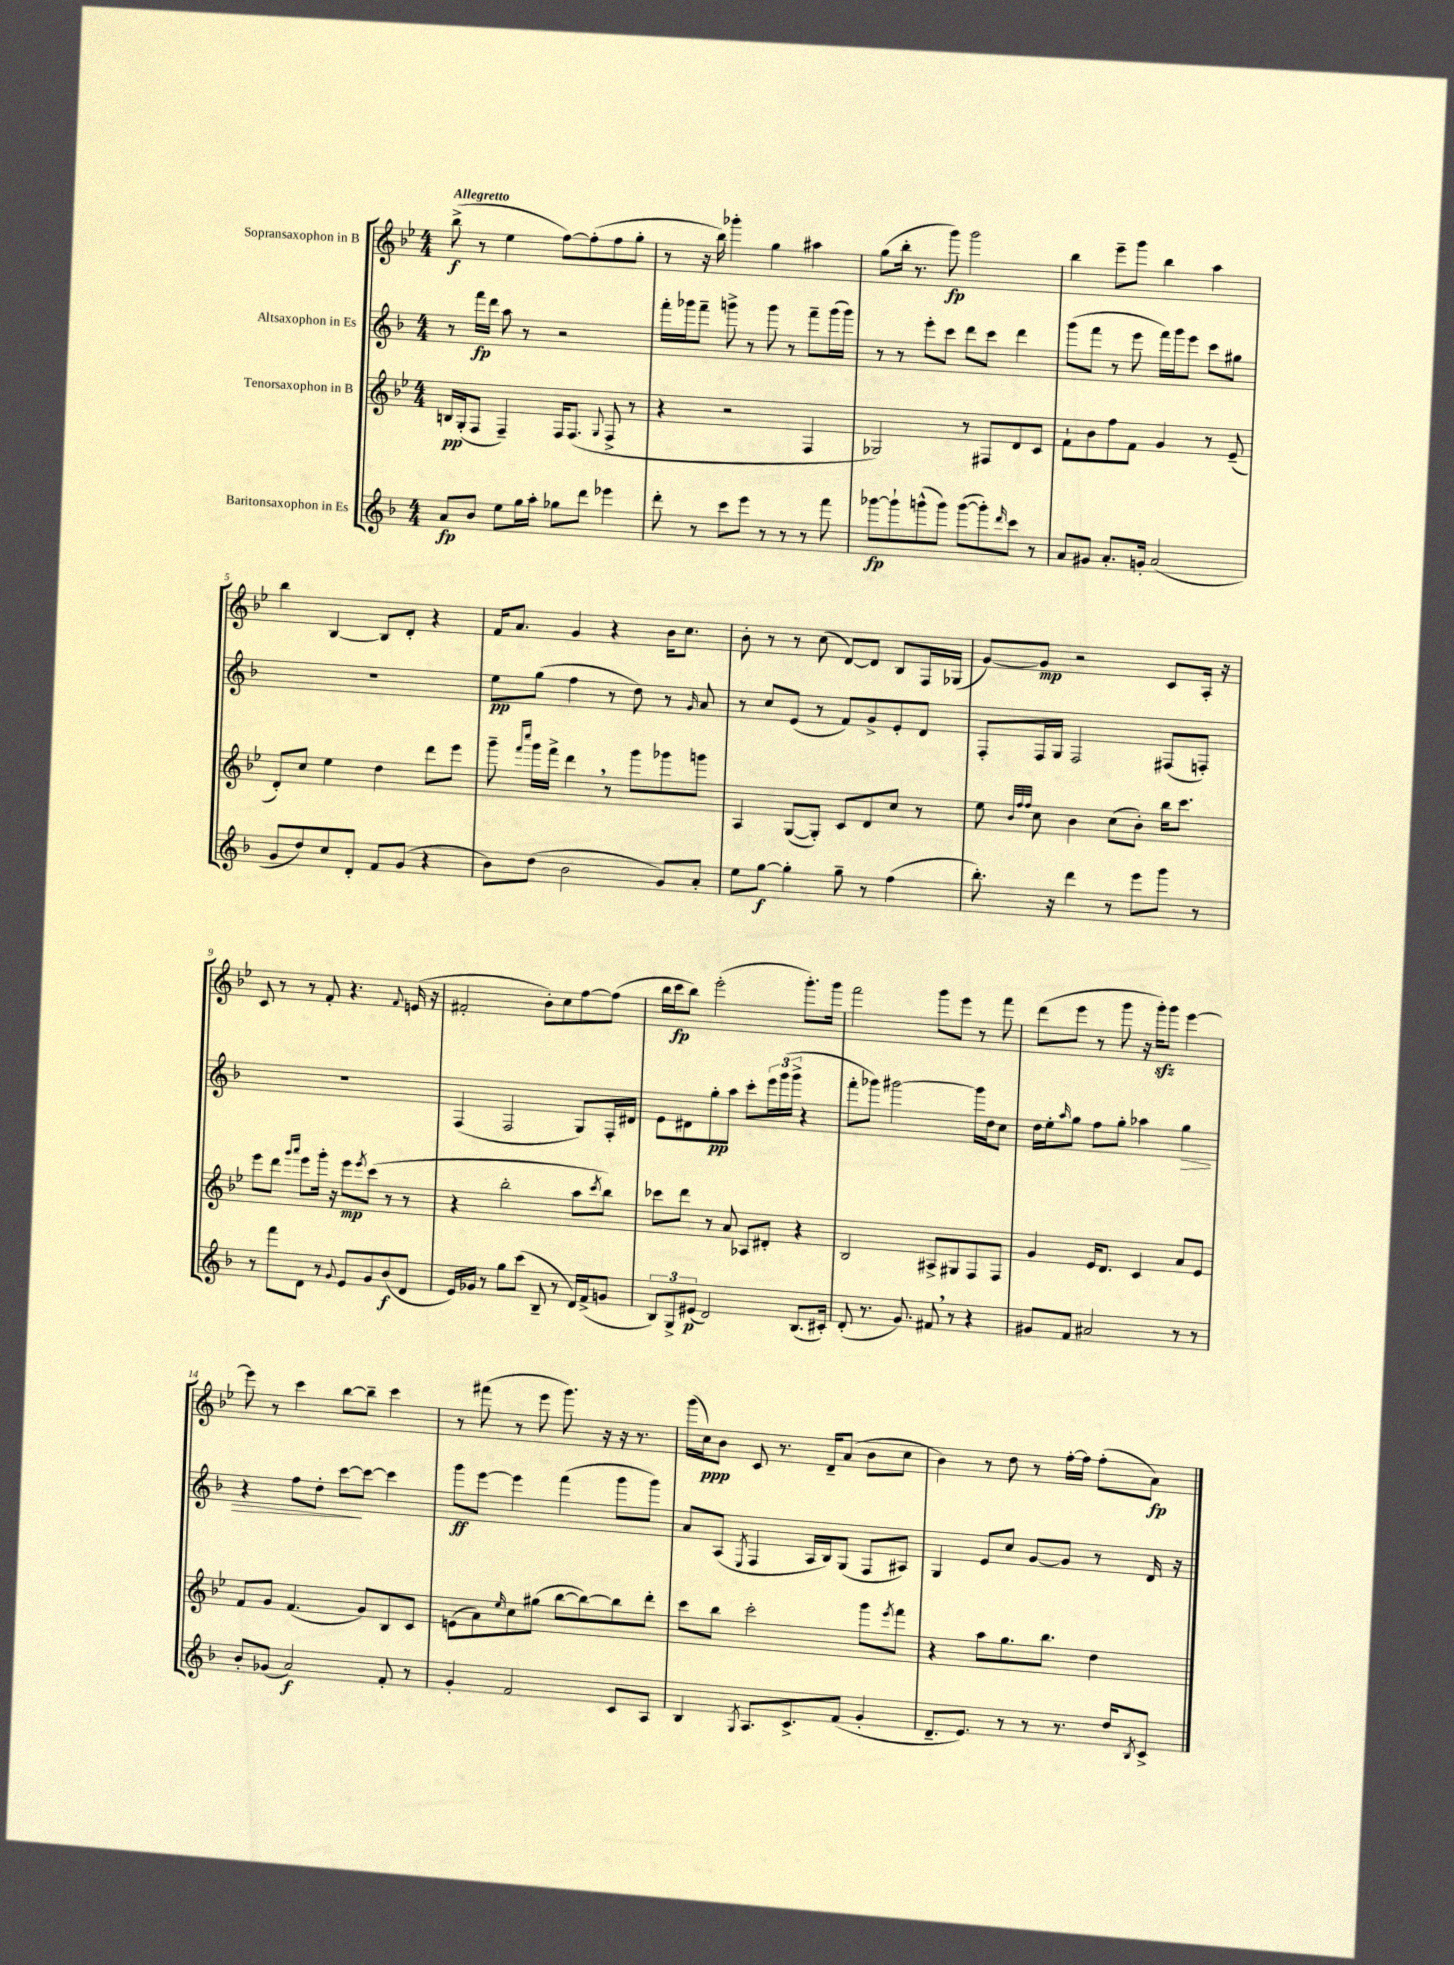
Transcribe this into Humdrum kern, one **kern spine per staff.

**kern	**dynam	**kern	**dynam	**kern	**dynam	**kern	**dynam
*part4	*part4	*part3	*part3	*part2	*part2	*part1	*part1
*staff4	*staff4	*staff3	*staff3	*staff2	*staff2	*staff1	*staff1
*I"Baritonsaxophon in Es	*	*I"Tenorsaxophon in B	*	*I"Altsaxophon in Es	*	*I"Sopransaxophon in B	*
*clefG2	*	*clefG2	*	*clefG2	*	*clefG2	*
*k[b-]	*	*k[b-e-]	*	*k[b-]	*	*k[b-e-]	*
*M4/4	*	*M4/4	*	*M4/4	*	*M4/4	*
=1	=1	=1	=1	=1	=1	=1	=1
!	!	!	!	!	!	!LO:TX:a:B:t=Allegretto	!
8a/L	fp	16Bn/LL	pp	8r	.	(8bb-^\	f
.	.	(16G'/J	.	.	.	.	.
8b-/J	.	8F/J	.	16fff\LL	fp	8r	.
.	.	.	.	16ddd\JJ	.	.	.
8ee\L	.	4F~/)	.	8aa\	.	4ee-\	.
16gg\L	.	.	.	8r	.	.	.
16aa'\JJ	.	.	.	.	.	.	.
8gg-X\L	.	16F/KL	.	2r	.	[8ff\L)	.
.	.	(8.F/J	.	.	.	.	.
8ddd\J	.	.	.	.	.	(8ff'\]	.
.	.	8qqG/	.	.	.	.	.
4eee-X\	.	8F^/	.	.	.	8ff\	.
.	.	8r	.	.	.	8gg'\J	.
=2	=2	=2	=2	=2	=2	=2	=2
8ddd'\	.	4r	.	16fff'\LL	.	8r	.
.	.	.	.	16ggg-X\J	.	.	.
8r	.	.	.	8fff~\J	.	16r	.
.	.	.	.	.	.	16bb-\)	.
8ccc\L	.	2r	.	8gggn^\	.	4ggg-X'\	.
8eee\J	.	.	.	8r	.	.	.
8r	.	.	.	8ggg\	.	4gg\	.
8r	.	.	.	8r	.	.	.
8r	.	4F/	.	8fff~\L	.	4aa#X\	.
8fff\	.	.	.	(16ggg\L	.	.	.
.	.	.	.	16ggg\JJ)	.	.	.
=3	=3	=3	=3	=3	=3	=3	=3
[8ggg-X\L	fp	2G-X/)	.	8r	.	(8gg\L	.
8ggg-`\]	.	.	.	8r	.	16bb-'\Jk	.
.	.	.	.	.	.	8.r	.
(8gggn^^\	.	.	.	8eee'\L	.	.	.
8ggg\J)	.	.	.	8ccc\J	.	8ggg\)	fp
([8ggg\L	.	8r	.	8ddd\L	.	2ggg\	.
8ggg'\])	.	8F#X/L	.	8ccc\J	.	.	.
16qqddd/	.	.	.	.	.	.	.
8ccc\J	.	8d/	.	4ddd\	.	.	.
8r	.	8c/J	.	.	.	.	.
=4	=4	=4	=4	=4	=4	=4	=4
8a/L	.	8f`\L	.	(8ggg\L	.	4bb-\	.
8g#X/J	.	8b-\	.	8fff\J	.	.	.
8.a'/L	.	8ff\	.	8r	.	8eee-~\L	.
.	.	8f\J	.	8eee\	.	8ggg\J	.
16gn'/Jk	.	.	.	.	.	.	.
(2a/	.	4g/	.	16fff\LL)	.	4bb-\	.
.	.	.	.	16ggg\J	.	.	.
.	.	.	.	8eee\J	.	.	.
.	.	8r	.	8ccc\L	.	4aa\	.
.	.	(8e-~/	.	8gg#X\J	.	.	.
!!LO:LB:g=z
=5	=5	=5	=5	=5	=5	=5	=5
8g/L	.	8d'/L)	.	1r	.	4bb-\	.
8dd/)	.	8cc/J	.	.	.	.	.
8cc/	.	4ee-\	.	.	.	[4B-/	.
8d'/J	.	.	.	.	.	.	.
8f/L	.	4dd\	.	.	.	8B-/L]	.
(8g/J	.	.	.	.	.	8d'/J	.
4r	.	8ddd\L	.	.	.	4r	.
.	.	8eee-\J	.	.	.	.	.
=6	=6	=6	=6	=6	=6	=6	=6
8b-\L)	.	8ggg~\	.	8ee\L	pp	16f/KL	.
.	.	.	.	.	.	8.a/J	.
.	.	16qqfff/LL	.	.	.	.	.
.	.	16qqcccc/JJ	.	.	.	.	.
(8dd\J	.	16ggg\LL	.	(8gg\J	.	.	.
.	.	16fff^\JJ	.	.	.	.	.
2b-\	.	4ddd,\	.	4ff\	.	4g/	.
.	.	8r	.	8r	.	4r	.
.	.	8ggg\L	.	8dd\)	.	.	.
8g/L)	.	8ggg-X\	.	8r	.	16b-\KL	.
.	.	.	.	.	.	8.cc\J	.
.	.	.	.	16qqg/	.	.	.
8a'/J	.	8gggn\J	.	8a/	.	.	.
=7	=7	=7	=7	=7	=7	=7	=7
8ee\L	.	4A/	.	8r	.	8b-'\	.
[8gg\J	f	.	.	8cc/L	.	8r	.
4gg'\]	.	([8G/L	.	(8e/J	.	8r	.
.	.	8G'/J])	.	8r	.	(8cc\	.
8gg~\	.	8c/L	.	8f/L)	.	[8d/L)	.
8r	.	8d/	.	8g^/	.	8d/J]	.
(4ff\	.	8cc/J	.	8e'/	.	8B-/L	.
.	.	8r	.	8d/J	.	16F/L	.
.	.	.	.	.	.	(16G-X/JJ	.
=8	=8	=8	=8	=8	=8	=8	=8
8.bb-'\)	.	8ee-\	.	8F'/L	.	[8g/L)	.
.	.	32qqb-/LLL	.	.	.	.	.
.	.	32qqff/	.	.	.	.	.
.	.	32qqff/JJJ	.	.	.	.	.
.	.	8cc\	.	16F/L	.	8g/J]	mp
16r	.	.	.	16G/JJ	.	.	.
4ddd\	.	4b-\	.	2F/	.	2r	.
8r	.	(8cc\L	.	.	.	.	.
8eee\L	.	8b-'\J)	.	.	.	.	.
8ggg\J	.	16bb-\KL	.	(8F#X/L	.	8c/L	.
.	.	8.ccc\J	.	.	.	.	.
8r	.	.	.	8Fn'/J)	.	16A'/Jk	.
.	.	.	.	.	.	16r	.
!!LO:LB:g=z
=9	=9	=9	=9	=9	=9	=9	=9
8r	.	8eee-\L	.	1r	.	8c/	.
8fff\L	.	8ddd\J	.	.	.	8r	.
.	.	16qqggg/LL	.	.	.	.	.
.	.	16qqaaa/JJ	.	.	.	.	.
8d\J	.	8eee-\L	.	.	.	8r	.
8r	.	16ggg'\Jk	.	.	.	8f'/	.
.	.	16r	.	.	.	.	.
8qqg/	.	.	.	.	.	.	.
8e/L	.	8eee-\L	mp	.	.	4.r	.
.	.	8qeee-/	.	.	.	.	.
8g/	.	(8ccc\J	.	.	.	.	.
(8b-/	f	8r	.	.	.	.	.
.	.	.	.	.	.	8qqf/	.
8d/J	.	8r	.	.	.	(16en/	.
.	.	.	.	.	.	16r	.
=10	=10	=10	=10	=10	=10	=10	=10
16e/LL)	.	4r	.	(4F/	.	2f#X'/	.
16g-X/JJ	.	.	.	.	.	.	.
8r	.	.	.	.	.	.	.
8gg\L	.	2bb-'\	.	2F/	.	.	.
(8ccc\J	.	.	.	.	.	.	.
8B-~/	.	.	.	.	.	8b-'\L)	.
8r	.	.	.	.	.	8cc\	.
16d/LL)	.	8aa\L	.	8G/L)	.	[8ff\	.
(16f^/J	.	.	.	.	.	.	.
.	.	8qccc/	.	.	.	.	.
8gn/J	.	8bb-\J)	.	16F'/L	.	(8ff\J]	.
.	.	.	.	16d#X/JJ	.	.	.
=11	=11	=11	=11	=11	=11	=11	=11
12B-/L)	.	8ccc-X\L	.	8e\L	.	16bb-\LL	.
.	.	.	.	.	.	16ccc\J	fp
12G^/	.	.	.	.	.	.	.
.	.	8ddd\J	.	8d#X\	.	8bb-\J)	.
(12e#X/J	p	.	.	.	.	.	.
2d/)	.	8r	.	8gg'\	pp	(2eee-'\	.
.	.	8a/	.	8aa\J	.	.	.
.	.	8A-X/L	.	8ccc'\L	.	.	.
.	.	8d#X'/J	.	24eee\L	.	.	.
.	.	.	.	(24ggg\	.	.	.
.	.	.	.	24ggg^\JJ	.	.	.
(8.B-/L	.	4r	.	4r	.	8.ggg'\L)	.
16c#X'/Jk)	.	.	.	.	.	16ggg\Jk	.
=12	=12	=12	=12	=12	=12	=12	=12
(8d'/	.	2B-/	.	8fff'\L	.	2fff\	.
8.r	.	.	.	8ggg-X\J)	.	.	.
.	.	.	.	[2ggg#X\	.	.	.
8.g/)	.	.	.	.	.	.	.
8f#X,/	.	8A#X^/L	.	.	.	8ggg\L	.
8r	.	8G#X/	.	.	.	8eee-\J	.
4r	.	8F/	.	16ggg#\LL]	.	8r	.
.	.	.	.	16dd\J	.	.	.
.	.	8F/J	.	8cc\J	.	8fff\	.
=13	=13	=13	=13	=13	=13	=13	=13
8g#X/L	.	4g/	.	16dd\LL	.	(8ddd\L	.
.	.	.	.	16ee'\J	.	.	.
.	.	.	.	16qqaa/	.	.	.
8f/J	.	.	.	8gg\J	.	8eee-\J	.
2a#X/	.	16e-/KL	.	8ff\L	.	8r	.
.	.	8.d/J	.	.	.	.	.
.	.	.	.	8gg'\J	.	8ggg\	.
.	.	4c/	.	4aa-X\	.	16r	.
.	.	.	.	.	.	16gggzz'\KL)	.
.	.	.	.	.	.	8ggg\J	.
!	!	!	!	!	!LO:HP:b	!	!
8r	.	8a/L	.	4gg\	>	[4eee-\	.
8r	.	8e-/J	.	.	.	.	.
!!LO:LB:g=z
=14	=14	=14	=14	=14	=14	=14	=14
8b-'/L	.	8f/L	.	4r	.	8eee-\]	.
(8g-X/J	.	8g/J	.	.	.	8r	.
2a/)	f	(4.f/	.	8ff\L	.	4ccc\	.
.	.	.	.	8dd'\J	.	.	.
.	.	.	.	[8ccc\L	.	[8bb-\L	.
.	.	8g/L)	.	8ccc\J_	]	8bb-~\J]	.
8f'/	.	8B-/	.	4ccc\]	.	4ccc\	.
8r	.	8c/J	.	.	.	.	.
=15	=15	=15	=15	=15	=15	=15	=15
4g'/	.	(8en\L	.	8ggg\L	ff	8r	.
.	.	8a\)	.	[8eee\J	.	(8fff#X\	.
.	.	16qqee-/	.	.	.	.	.
2f/	.	8cc\	.	4eee\]	.	8r	.
.	.	(8gg#X\J	.	.	.	8eee-\	.
.	.	[8bb-\L	.	(4fff\	.	8.ggg\)	.
.	.	8bb-\_)	.	.	.	.	.
.	.	.	.	.	.	16r	.
8c/L	.	8bb-\]	.	8ggg\L	.	16r	.
.	.	.	.	.	.	8.r	.
8A/J	.	8ddd'\J	.	8ggg\J)	.	.	.
=16	=16	=16	=16	=16	=16	=16	=16
4B-/	.	8ccc\L	.	8a/L	.	(16ggg\LL	.
.	.	.	.	.	.	16cc\J)	ppp
.	.	8bb-\J	.	(8A/J	.	8b-\J	.
8qG/	.	.	.	8qE/	.	.	.
8.A/L	.	2ccc'\	.	4F/	.	8c/	.
.	.	.	.	.	.	8.r	.
8.c^/	.	.	.	.	.	.	.
.	.	.	.	16A/LL	.	.	.
.	.	.	.	16B-/J)	.	16d~/KL	.
(8f/J	.	.	.	(8G/J	.	(8a/J	.
4g'/	.	8ggg\L	.	8F/L	.	8b-\L	.
.	.	8qeee-/	.	.	.	.	.
.	.	8fff\J	.	8A#X/J)	.	8cc\J	.
=17	=17	=17	=17	=17	=17	=17	=17
8.d~/L	.	4r	.	4G/	.	4b-\)	.
8.e/J)	.	.	.	.	.	.	.
.	.	8aa\L	.	8e/L	.	8r	.
8r	.	8.gg\	.	8cc/J	.	8dd\	.
8r	.	.	.	[8g/L	.	8r	.
.	.	8.bb-\J	.	.	.	.	.
8.r	.	.	.	8g/J]	.	[16ff'\LL	.
.	.	.	.	.	.	16ff\JJ]	.
.	.	4dd\	.	8r	.	(8ff'\L	.
16dd/KL	.	.	.	.	.	.	.
8qB-/	.	.	.	.	.	.	.
8c^/J	.	.	.	16d/	.	8a\J)	fp
.	.	.	.	16r	.	.	.
==	==	==	==	==	==	==	==
*-	*-	*-	*-	*-	*-	*-	*-
